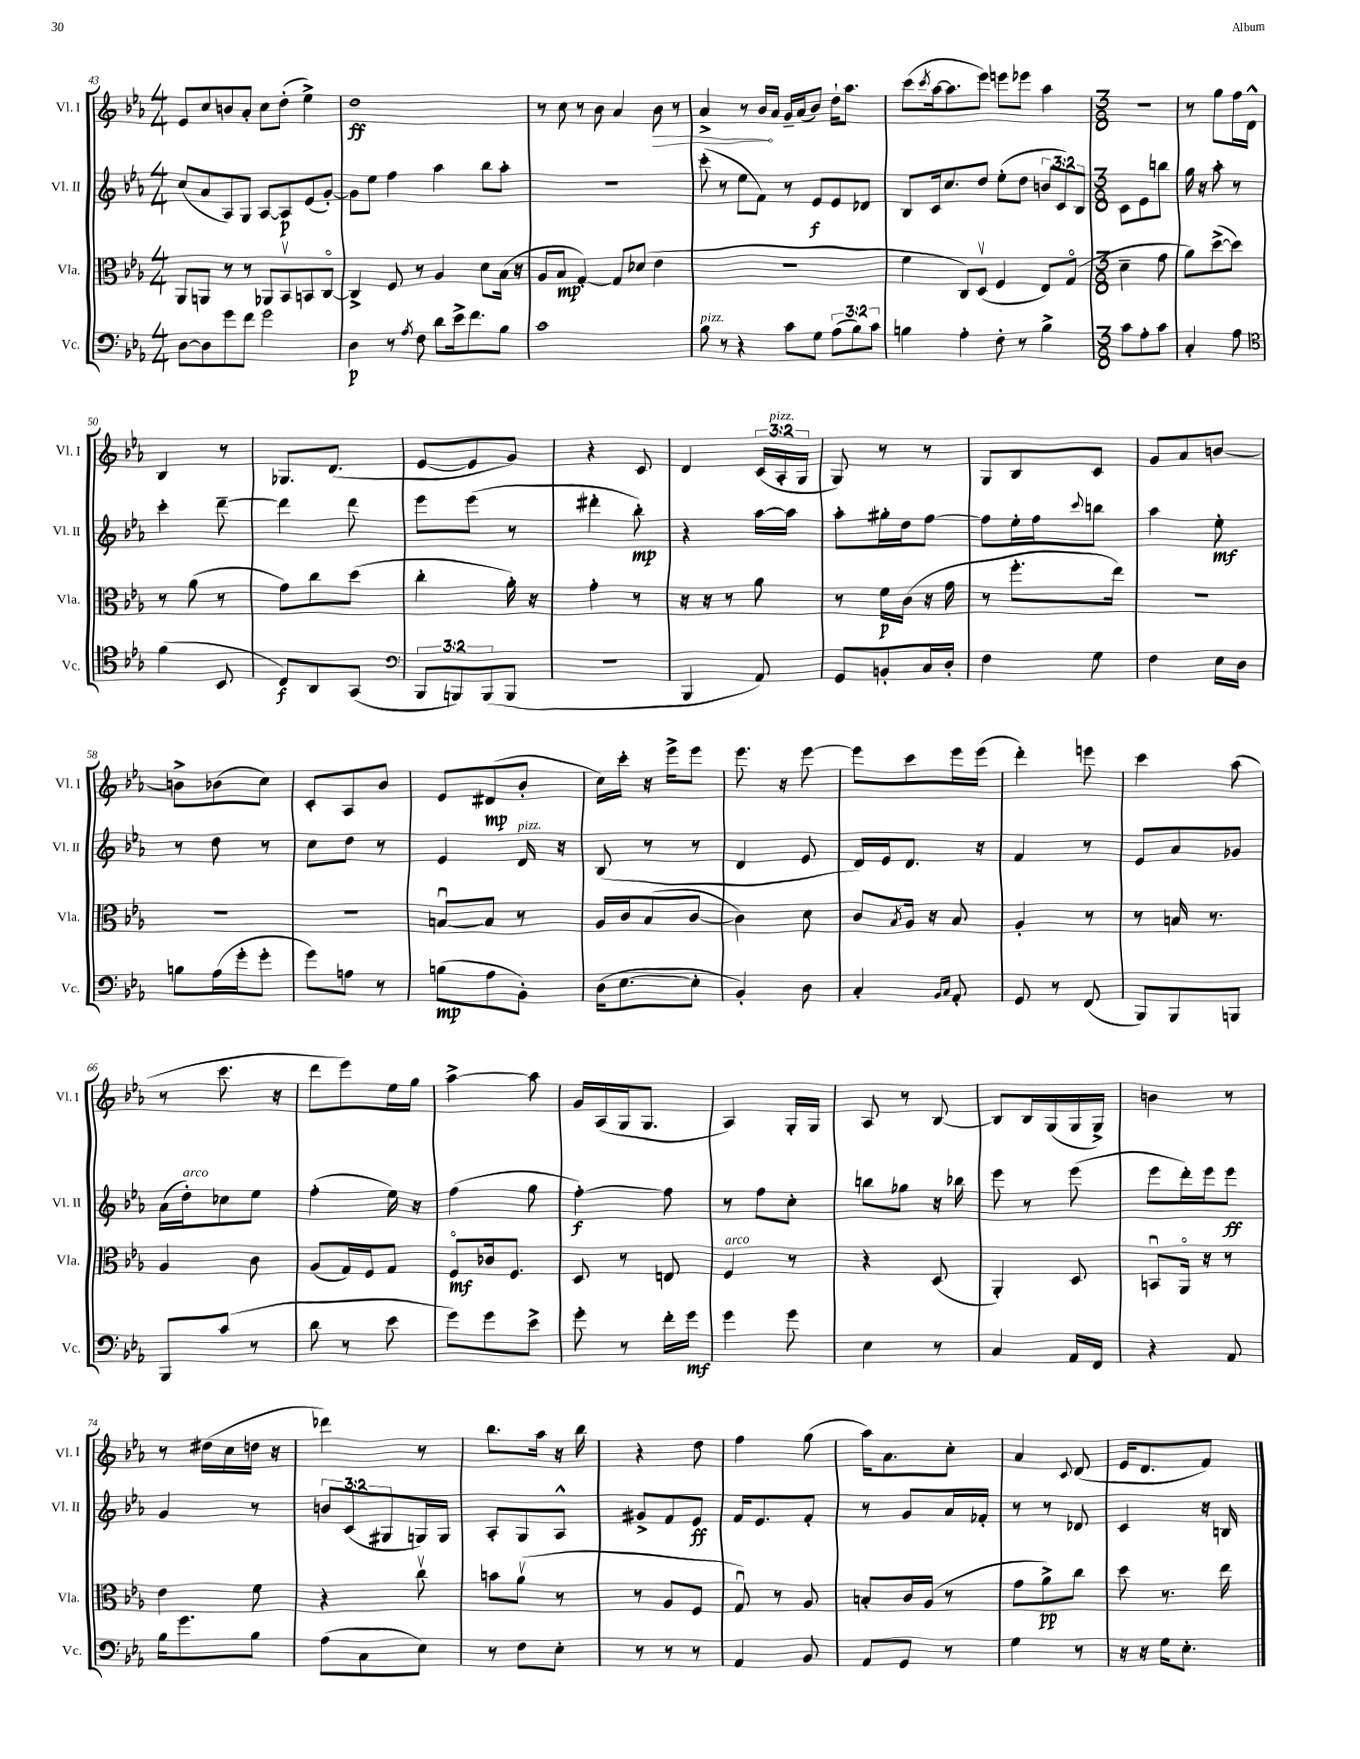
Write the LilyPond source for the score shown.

<<
\new StaffGroup <<
\new Staff = "s0" \with { instrumentName = "Vl. I" shortInstrumentName = "Vl. I" } {
    \clef treble \key ees \major \numericTimeSignature \time 4/4 \override Staff.TupletNumber.text = #tuplet-number::calc-fraction-text
    ees'8 c''8 b'8 aes'8-. c''8 d''8-.( ees''4->) |
    d''1\ff |
    r8 c''8 r8 bes'8 aes'4 \once \override Hairpin.circled-tip = ##t bes'8\> r8 |
    aes'4-> r8 bes'16\! aes'16 g'16-- aes'16( bes'8) d''16-! aes''8. |
    c'''8( \acciaccatura { c'''8 } aes''16~ aes''8. ees'''8) e'''8 ees'''8 aes''4 |
    \numericTimeSignature \time 3/8 R4. |
    r8 g''8 f''16 d'16-^ |
    bes4 r8 |
    ges8. d'8.( |
    ees'8~ ees'8 g'8) |
    r4 c'8 |
    d'4 \tuplet 3/2 { c'16( aes16-.^\markup { \italic "pizz." } g16 } |
    g8) r8 r8 |
    g8 bes8 c'8 |
    g'8 aes'8 b'8~ |
    b'8-> bes'8( c''8) |
    c'8-. aes8 bes'8 |
    ees'8 dis'8\mp( bes'8-. |
    c''16) c'''16-. r16 ees'''16-> ees'''8 |
    ees'''8. r16 ees'''8~ |
    ees'''8 c'''8 ees'''16 ees'''16( |
    d'''4-.) e'''8 |
    c'''4 aes''8( |
    r8 c'''8. r16 |
    d'''8 ees'''8) ees''16 g''16 |
    aes''4~-> aes''8 |
    g'16 aes16( g16 g8. |
    aes4) g16-. g16 |
    aes8 r8 bes8~ |
    bes8 bes16 g16( g16 g16->) |
    b'4 r8 |
    r8 dis''16( c''16 d''16 r16 |
    des'''4) r8 |
    bes''8. aes''16 r16 bes''16 |
    r4 d''8 |
    f''4 g''8( |
    aes''16) aes'8. c''8-. |
    aes'4 \appoggiatura { c'8 } d'8( |
    ees'16 d'8. f'8) \bar "|." |
}
\new Staff = "s1" \with { instrumentName = "Vl. II" shortInstrumentName = "Vl. II" } {
    \clef treble \key ees \major \numericTimeSignature \time 4/4 \override Staff.TupletNumber.text = #tuplet-number::calc-fraction-text
    c''8( aes'8 aes8) g8 aes8~ aes8\p ees'8( g'8~-.) |
    g'8 ees''8 f''4 aes''4 bes''8 aes''8-. |
    R1 |
    c'''8-.( r8 ees''8 f'8) r8 ees'8\f ees'8 des'8 |
    bes8 c'16 c''8. d''8 ees''8-.( d''8 \tuplet 3/2 { b'8 c'8) bes8 } |
    \numericTimeSignature \time 3/8 c'8 ees'8 b''8 |
    g''16 r16 aes''8-. r8 |
    c'''4-. d'''8~-- |
    d'''4 d'''8 |
    ees'''8 ees'''8( r8 |
    dis'''4-. bes''8-.\mp) |
    r4 aes''16~ aes''16 |
    aes''8-. gis''16-. d''16 f''8~ |
    f''8 ees''16-. f''16 \appoggiatura { c'''8 } b''8 |
    aes''4 ees''8-.\mf |
    r8 d''8 r8 |
    c''8 d''8 r8 |
    ees'4 d'16^\markup { \italic "pizz." } r16 |
    bes8( r8 r8 |
    d'4 ees'8 |
    d'16) ees'16 d'8. r16 |
    f'4 r8 |
    ees'8 aes'8 ges'8 |
    aes'16( d''16-.^\markup { \italic "arco" }) ces''8 ees''8 |
    f''4-.( ees''16) r16 |
    f''4( g''8 |
    f''4~-.\f) f''8 |
    r8 f''8 c''8-. |
    b''8 ges''8 r16 bes''16 |
    ees'''8 r8 ees'''8( |
    ees'''8 d'''16-.) ees'''16 ees'''8\ff |
    g'4 r8 |
    \tuplet 3/2 { b'8 c'8( gis8 } g16) g16 |
    aes8-. g8 aes8-^ |
    gis'8-> f'8 ees'8\ff |
    f'16 ees'8. f'8-. |
    r8 g'8 aes'16 fes'16-. |
    r8 r8 des'8 |
    c'4 r16 b16 \bar "|." |
}
\new Staff = "s2" \with { instrumentName = "Vla." shortInstrumentName = "Vla." } {
    \clef alto \key ees \major \numericTimeSignature \time 4/4
    aes,8 a,8 r8 r8 aes,8 bes,8\upbow b,8 c8~\flageolet |
    c4-> f8 r8 aes4 d'8 bes16( r16 |
    aes8 bes8\mp g4~-.) g8 des'8( ees'4 |
    R1 |
    f'4 c8) d8\upbow( f4 ees8) g8\flageolet( |
    \numericTimeSignature \time 3/8 d'4-- g'8 |
    aes'8) d''8~->( d''8) |
    r8 aes'8( r8 |
    g'8) c''8 d''8( |
    c''4-. aes'16-.) r16 |
    g'4-. r8 |
    r16 r16 r8 aes'8 |
    r8 f'16\p c'16( r16 g'16 |
    r8 f''8.-. ees''16) |
    R4. |
    R4. |
    R4. |
    b8~\downbow b8 r8 |
    aes16 c'16 bes8( c'8~ |
    c'4) d'8 |
    c'8 \acciaccatura { bes8 } aes16 r16 bes8 |
    aes4-. r8 |
    r8 b16 r8. |
    aes4 c'8 |
    aes8( g16) f16 g8 |
    f8\flageolet\mf ces'16 f8. |
    d8 r8 e8 |
    f4^\markup { \italic "arco" } r8 |
    r4 d8( |
    aes,4-.) d8 |
    b,8\downbow aes,16\flageolet r16 r8 |
    ees'4 f'8 |
    r4 c''8\upbow |
    b'8 aes'8\upbow( r8 |
    r8 aes8 f8 |
    g8\downbow) r8 aes8 |
    b8-. c'16 aes16( r8 |
    g'8 aes'8->\pp) c''8 |
    d''8 r8. ees''16 \bar "|." |
}
\new Staff = "s3" \with { instrumentName = "Vc." shortInstrumentName = "Vc." } {
    \clef bass \key ees \major \numericTimeSignature \time 4/4 \override Staff.TupletNumber.text = #tuplet-number::calc-fraction-text
    d8~ d8 g'8 f'8 g'2 |
    d4\p r8 \acciaccatura { aes8 } f8 d'8 ees'16-> f'8. bes8 |
    c'1 |
    bes8^\markup { \italic "pizz." } r8 r4 c'8 g8 \tuplet 3/2 { aes8( bes8) c'8 } |
    b4 aes4-. f8-. r8 b4-> |
    \numericTimeSignature \time 3/8 c'8 aes8-. c'8 |
    c4-. aes8 |
    \clef tenor f'4( bes,8 |
    c8\f) aes,8 g,8( |
    \clef bass \tuplet 3/2 { bes,,8 b,,8) b,,8( } b,,8 |
    R4. |
    bes,,4 aes,8) |
    g,8 b,8-. c16 d16-. |
    f4 g8 |
    f4 ees16 d16 |
    b8 aes16( g'16-. g'8-. |
    g'8) a8 r8 |
    b8\mp( aes8 bes,8-.) |
    d16( ees8.~ ees8-. |
    bes,4-.) d8 |
    c4-. \grace { bes,16 c16 } aes,8-. |
    g,8 r8 f,8( |
    bes,,8) bes,,8 b,,8 |
    bes,,8 c'8( r8 |
    d'8 r8 ees'8 |
    g'8) g'8 ees'8-> |
    g'8-. r8 f'16-. g'16\mf |
    g'4 g'8 |
    ees4 r8 |
    c4 aes,16 f,16 |
    r4 aes,8 |
    bes16 g'8. bes8 |
    aes8( c8 ees8) |
    r8 f8 ees8-. |
    r8 r8 r8 |
    aes,4 bes,8 |
    aes,8 g,8 r8 |
    g4 r8 |
    r16 r16 g16 ees8.-. \bar "|." |
}
>>
>>
\layout { \context { \Score currentBarNumber = #43 } }
